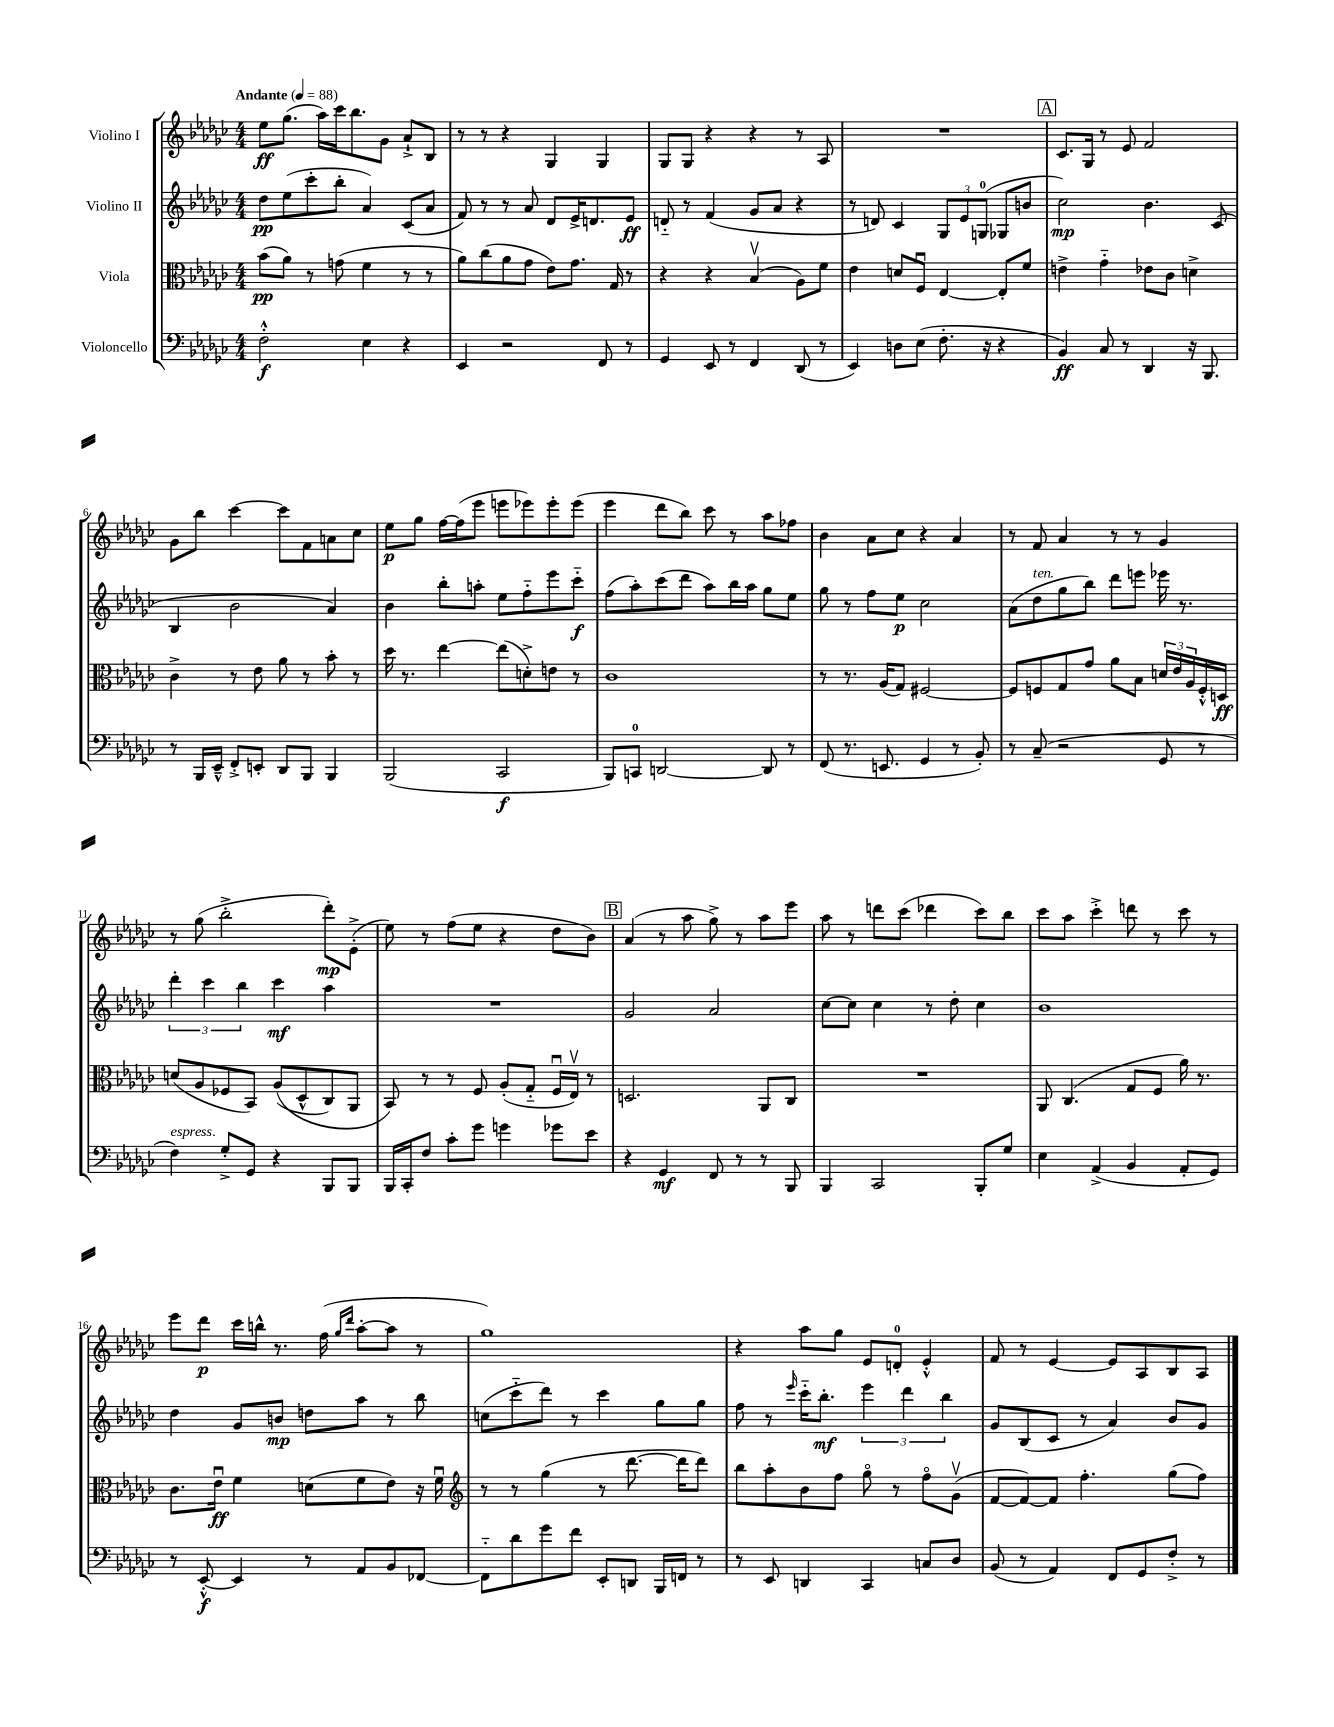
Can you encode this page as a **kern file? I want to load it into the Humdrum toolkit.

**kern	**kern	**kern	**kern
*staff4	*staff3	*staff2	*staff1
*clefF4	*clefC3	*clefG2	*clefG2
*k[b-e-a-d-g-c-]	*k[b-e-a-d-g-c-]	*k[b-e-a-d-g-c-]	*k[b-e-a-d-g-c-]
*M4/4	*M4/4	*M4/4	*M4/4
*MM88	*MM88	*MM88	*MM88
2F'^^\	(8b-\L	8dd-\L	8ee-\L
.	8a-\J)	(8ee-\	(8.gg-\J
.	8r	8ccc-'\	.
.	.	.	16aa-\LL)
.	(8g\	8bb-'\J	16ccc-\J
.	.	.	8.bb-\
4E-\	4f\	4a-/)	.
.	.	.	8g-\J
4r	8r	(8c-/L	8a-`^/L
.	8r	8a-/J	8B-/J
=	=	=	=
4EE-/	8a-\L)	8f/)	8r
.	(8cc-\	8r	8r
2r	8a-\	8r	4r
.	8g-\J	8a-/	.
.	8e-\L)	8d-/L	4G-/
.	8.g-\J	16e-^/K	.
.	.	8.d/	.
8FF/	.	.	4G-/
.	16G-/	.	.
8r	8r	8e-/J	.
=	=	=	=
4GG-/	4r	8d'~/	8G-/L
.	.	8r	8G-/J
8EE-/	4r	(4f/	4r
8r	.	.	.
4FF/	(4B-v/	8g-/L	4r
.	.	8a-/J	.
(8DD-/	8A-\L)	4r	8r
8r	8f\J	.	8A-/
=	=	=	=
4EE-/)	4e-\	8r	1r
.	.	8d/)	.
8D\L	8d/L	4c-/	.
(8E-\J	8Fu/J	.	.
8.F'\	[4E-/	12G-/L	.
.	.	12e-/	.
.	.	(12G/J	.
16r	.	.	.
4r	8E-'/]L	8G-/L	.
.	8f/J	8b/J	.
=	=	=	=
4BB-/)	4e^\	2cc-\)	8.c-/L
.	.	.	16G-/Jk
8C-/	4g-'~\	.	8r
8r	.	.	8e-/
4DD-/	8e-\L	4.b-\	2f/
.	8c-\J	.	.
16r	4d^\	.	.
8.BBB-/	.	.	.
.	.	(8c-/	.
=	=	=	=
8r	4c-^\	4B-/	8g-\L
16BBB-/LL	.	.	8bb-\J
16EE-~^^/JJ	.	.	.
8FF'^/L	8r	2b-\	[4ccc-\
8EE'/J	8e-\	.	.
8DD-/L	8a-\	.	8ccc-\]L
8BBB-/J	8r	.	8f\
4BBB-/	8b-'\	4a-/)	8a\
.	8r	.	8cc-\J
=	=	=	=
(2BBB-/	16dd-\	4b-\	8ee-\L
.	8.r	.	.
.	.	.	8gg-\J
.	[4ee-\	8bb-'\L	[16ff\LL
.	.	.	(16ff\]J
.	.	8aa'\J	8eee-\J
2CC-/	(8ee-\]L	8ee-\L	8eee\L
.	8d'^\)	8ff'~\	8eee-\)
.	8e\J	8eee-\	8eee-'\
.	8r	8ccc-'~\J	(8eee-\J
=	=	=	=
8BBB-/L)	1c-	(8ff\L	4eee-\
8CC/J	.	8aa-'\)	.
[2DD/	.	(8ccc-\	8ddd-\L
.	.	8ddd-\J	8bb-\J)
.	.	8aa-\L)	8ccc-\
.	.	16bb-\L	8r
.	.	16aa-\JJ	.
8DD/]	.	8gg-\L	8aa-\L
8r	.	8ee-\J	8ff-\J
=	=	=	=
(8FF/	8r	8gg-\	4b-\
8.r	8.r	8r	.
.	.	8ff\L	8a-\L
8.EE/	(16A-/LK	.	.
.	8G-/J)	8ee-\J	8cc-\J
4GG-/	[2F#/	2cc-\	4r
8r	.	.	4a-/
8BB-'/)	.	.	.
=	=	=	=
8r	8F#/]L	(8a-\L	8r
(8C-~/	8F/	8dd-\	8f/
2r	8G-/	8gg-\	4a-/
.	8g-/J	8bb-\J)	.
.	8a-\L	8ddd-\L	8r
.	8B-\J	8eee\J	8r
8GG-/	24d/LL	16eee-\	4g-/
.	24e-/	.	.
.	.	8.r	.
.	24A-/	.	.
8r	16F'^^/	.	.
.	16D/JJ	.	.
=	=	=	=
4F\)	(8d/L	6ddd-'\	8r
.	8A-/	.	(8gg-\
.	.	6ccc-\	.
8G-'^/L	8F-/	.	2bb-'^\
.	.	6bb-\	.
8GG-/J	8BB-/J)	.	.
4r	&((8A-/L	4ccc-\	.
.	8D-^^/	.	.
8BBB-/L	8C-/)	4aa-\	8ddd-'\L)
8BBB-/J	8AA-/J	.	(8e-'^\J
=	=	=	=
16BBB-/LL	8BB-/&)	1r	8ee-\)
16CC-'/J	.	.	.
8F/J	8r	.	8r
8c-'\L	8r	.	(8ff\L
8g-\J	8F/	.	8ee-\J
4g\	(8A-'/L	.	4r
.	8G-'~/J	.	.
8g-\L	16Fu/LL	.	8dd-\L
.	16E-v/JJ)	.	.
8e-\J	8r	.	8b-\J)
=	=	=	=
4r	2.D/	2g-/	(4a-/
4GG-/	.	.	8r
.	.	.	8aa-\
8FF/	.	2a-/	8gg-^\)
8r	.	.	8r
8r	8AA-/L	.	8aa-\L
8BBB-/	8C-/J	.	8eee-\J
=	=	=	=
4BBB-/	1r	[8cc-\L	8aa-\
.	.	8cc-\]J	8r
2CC-/	.	4cc-\	8ddd\L
.	.	.	(8ccc-\J
.	.	8r	4ddd-\
.	.	8dd-'\	.
8BBB-'/L	.	4cc-\	8ccc-\L)
8G-/J	.	.	8bb-\J
=	=	=	=
4E-\	8AA-/	1b-	8ccc-\L
.	(4.C-/	.	8aa-\J
(4AA-^/	.	.	4ccc-'^\
4BB-/	8G-/L	.	8ddd\
.	8F/J	.	8r
8AA-'/L	16a-\)	.	8ccc-\
.	8.r	.	.
8GG-/J)	.	.	8r
=	=	=	=
8r	8.c-\L	4dd-\	8eee-\L
[8EE-'^^/	.	.	8ddd-\J
.	16e-u\Jk	.	.
4EE-/]	4f\	8g-/L	16ccc-\LL
.	.	.	16bb^^\JJ
.	.	8b/J	8.r
8r	(8d\L	8dd\L	.
.	.	.	(16ff\
.	.	.	16qqgg-/LL
.	.	.	16qqddd-/JJ
8AA-/L	8f\	8aa-\J	[8aa-'\L
8BB-/	8e-\J)	8r	8aa-\]J
[8FF-/J	16r	8bb-\	8r
.	16fu\	.	.
=	=	=	=
*	*clefG2	*	*
8FF-'~\]L	8r	(8cc\L	1gg-)
8d-\	8r	8ccc-'~\	.
8g-\	(4gg-\	8ddd-\J)	.
8f\J	.	8r	.
8EE-'/L	8r	4ccc-\	.
8DD/J	[8.ddd-\	.	.
16BBB-/LL	.	8gg-\L	.
16FF/JJ	16ddd-\]LK	.	.
8r	8ddd-\J)	8gg-\J	.
=	=	=	=
8r	8bb-\L	8ff\	4r
8EE-/	8aa-'\	8r	.
.	.	16qqeee-/	.
4DD/	8b-\	16ccc-'~\LK	8aa-\L
.	.	8.bb-'\J	.
.	8ff\J	.	8gg-\J
4CC-/	8gg-o\	6eee-\	8e-/L
.	8r	.	8d'/J
.	.	6ddd-\	.
8C/L	8ffo\L	.	4e-'^^/
.	.	6bb-\	.
8D-/J	(8g-v\J	.	.
=	=	=	=
(8BB-/	[8f/L	8g-/L	8f/
8r	8f/_)	(8B-/	8r
4AA-/)	8f/]J	8c-/J	[4e-/
.	4.ff'\	8r	.
8FF/L	.	4a-/)	8e-/]L
8GG-/	.	.	8A-/
8F'^/J	(8gg-\L	8b-/L	8B-/
8r	8ff\J)	8g-/J	8A-/J
==	==	==	==
*-	*-	*-	*-
